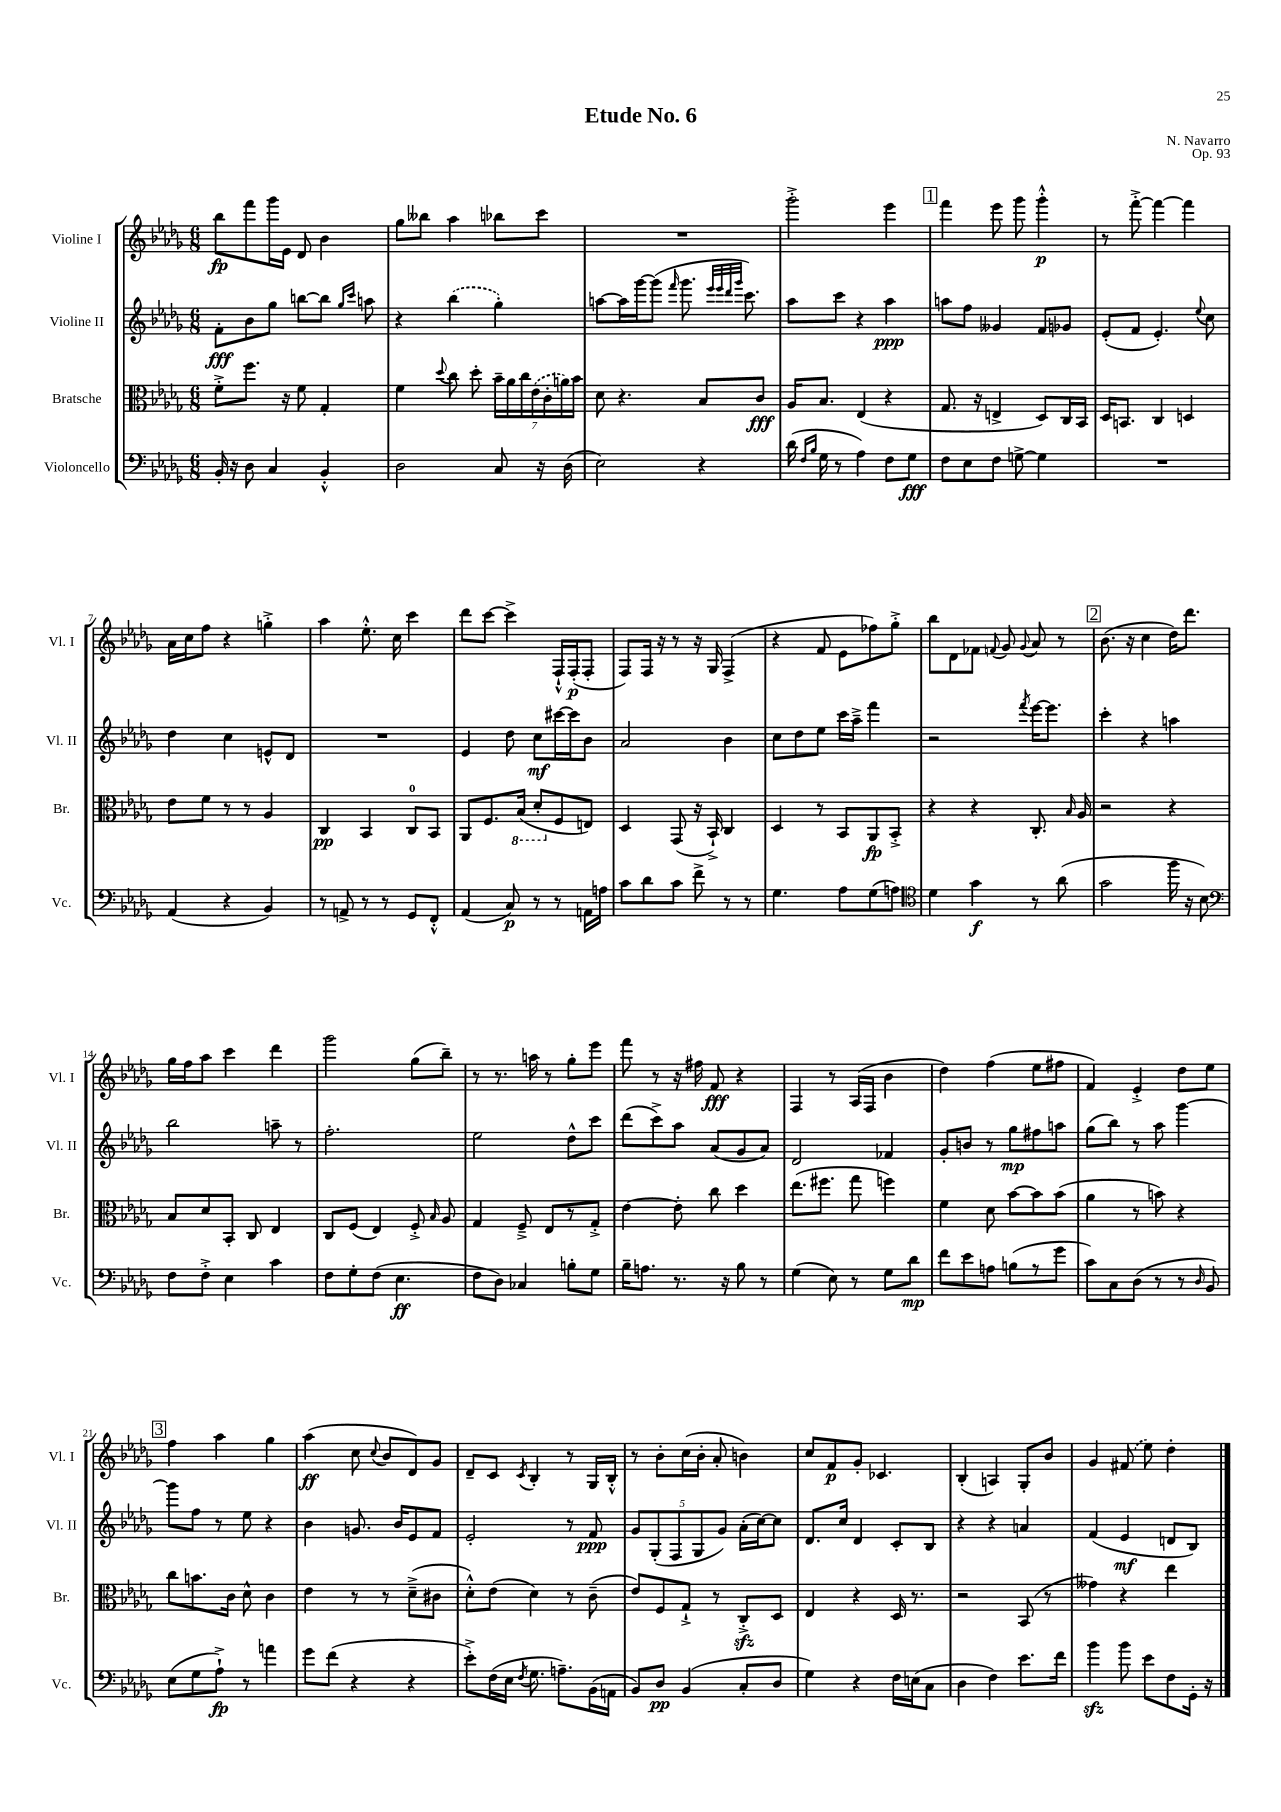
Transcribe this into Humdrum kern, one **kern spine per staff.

**kern	**dynam	**kern	**dynam	**kern	**dynam	**kern	**dynam
*part4	*part4	*part3	*part3	*part2	*part2	*part1	*part1
*staff4	*staff4	*staff3	*staff3	*staff2	*staff2	*staff1	*staff1
*I"Violoncello	*	*I"Bratsche	*	*I"Violine II	*	*I"Violine I	*
*I'Vc.	*	*I'Br.	*	*I'Vl. II	*	*I'Vl. I	*
*clefF4	*	*clefC3	*	*clefG2	*	*clefG2	*
*k[b-e-a-d-g-]	*	*k[b-e-a-d-g-]	*	*k[b-e-a-d-g-]	*	*k[b-e-a-d-g-]	*
*M6/8	*	*M6/8	*	*M6/8	*	*M6/8	*
=1	=1	=1	=1	=1	=1	=1	=1
16BB-'/	.	8f'^\L	.	8f'\L	fff	8bb-\L	fp
16r	.	.	.	.	.	.	.
8D-\	.	8.ff\J	.	8b-\	.	8fff\	.
4C/	.	.	.	8gg-\J	.	16ggg-\L	.
.	.	16r	.	.	.	16e-\JJ	.
.	.	8f\	.	[8bbn\L	.	8d-/	.
4BB-'^^/	.	4G-'/	.	8bb\J]	.	4b-\	.
.	.	.	.	16qqgg-/LL	.	.	.
.	.	.	.	16qqccc/JJ	.	.	.
.	.	.	.	8aan\	.	.	.
=2	=2	=2	=2	=2	=2	=2	=2
2D-\	.	4f\	.	4r	.	8gg-\L	.
.	.	.	.	.	.	8bb--X\J	.
.	.	8qqdd-/	.	.	.	.	.
.	.	8cc\	.	(4bb-\	.	4aa-\	.
.	.	8dd-'\	.	.	.	.	.
8C/	.	28b-~\LL	.	4gg-'\)	.	8bb-X\L	.
.	.	28a-\	.	.	.	.	.
.	.	28cc\	.	.	.	.	.
.	.	(28e-\	.	.	.	.	.
16r	.	.	.	.	.	8ccc\J	.
.	.	28c'\	.	.	.	.	.
.	.	28an\)	.	.	.	.	.
(16D-\	.	.	.	.	.	.	.
.	.	28b-\JJ	.	.	.	.	.
=3	=3	=3	=3	=3	=3	=3	=3
2E-\)	.	8d-\	.	[8aan\L	.	2.r	.
.	.	4.r	.	16aa\L]	.	.	.
.	.	.	.	[16ggg-\J	.	.	.
.	.	.	.	(8ggg-\J]	.	.	.
.	.	.	.	16qqfff/	.	.	.
.	.	.	.	8.ggg-\	.	.	.
4r	.	8B-/L	.	.	.	.	.
.	.	.	.	32qqeee-/LLL	.	.	.
.	.	.	.	32qqeee-/	.	.	.
.	.	.	.	32qqddd-/	.	.	.
.	.	.	.	32qqggg-/JJJ	.	.	.
.	.	.	.	8.ccc\)	.	.	.
.	.	8c/J	fff	.	.	.	.
=4	=4	=4	=4	=4	=4	=4	=4
(16d-\	.	16A-/KL	.	8aa-\L	.	2ggg-'^\	.
16qqF/LL	.	.	.	.	.	.	.
16qqB-/JJ	.	.	.	.	.	.	.
16G-\	.	8.B-/J	.	.	.	.	.
8r	.	.	.	8ccc\J	.	.	.
4A-\)	.	(4E-/	.	4r	.	.	.
8F\L	.	4r	.	4aa-\	ppp	4eee-\	.
8G-\J	fff	.	.	.	.	.	.
!!LO:REH:place=s1:t=1
=5	=5	=5	=5	=5	=5	=5	=5
8F\L	.	8.G-/	.	8aan\L	.	4fff\	.
8E-\	.	.	.	8ff\J	.	.	.
.	.	16r	.	.	.	.	.
8F\J	.	4En^/	.	4g--X/	.	8eee-\	.
[8Gn^\	.	.	.	.	.	8ggg-\	.
4G\]	.	8D-/L)	.	8f/L	.	4ggg-'^^\	p
.	.	16C/L	.	8g-X/J	.	.	.
.	.	16BB-/JJ	.	.	.	.	.
=6	=6	=6	=6	=6	=6	=6	=6
2.r	.	16D-/KL	.	(8e-'/L	.	8r	.
.	.	8.BBn/J	.	.	.	.	.
.	.	.	.	8f/J	.	[8fff'^\	.
.	.	4C/	.	4.e-'/)	.	4fff\_	.
.	.	4Dn/	.	.	.	4fff\]	.
.	.	.	.	8qqee-/	.	.	.
.	.	.	.	8cc\	.	.	.
!!LO:LB:g=z
=7	=7	=7	=7	=7	=7	=7	=7
(4AA-/	.	8e-\L	.	4dd-\	.	16a-\LL	.
.	.	.	.	.	.	16cc\J	.
.	.	8f\J	.	.	.	8ff\J	.
4r	.	8r	.	4cc\	.	4r	.
.	.	8r	.	.	.	.	.
4BB-/)	.	4A-/	.	8en^^/L	.	4ggn'^\	.
.	.	.	.	8d-/J	.	.	.
=8	=8	=8	=8	=8	=8	=8	=8
8r	.	4C/	pp	2.r	.	4aa-\	.
8AAn^/	.	.	.	.	.	.	.
8r	.	4BB-/	.	.	.	8.ee-'^^\	.
8r	.	.	.	.	.	.	.
.	.	.	.	.	.	16cc\	.
8GG-/L	.	8C/L	.	.	.	4ccc\	.
8FF'^^/J	.	8BB-/J	.	.	.	.	.
=9	=9	=9	=9	=9	=9	=9	=9
(4AA-/	.	8AA-/L	.	4e-/	.	8ddd-\L	.
.	.	8.F/	.	.	.	[8ccc\J	.
8C/)	p	.	.	8dd-\	.	4ccc^\]	.
*	*	*8ba	*	*	*	*	*
.	.	(16BB-/Jk	.	.	.	.	.
8r	.	8D-'/L	.	8cc\L	mf	.	.
*	*	*X8ba	*	*	*	*	*
8r	.	8F/	.	[16ccc#X\L	.	16F`^^/LL	.
.	.	.	.	16ccc#\J]	.	(16F'/J	p
16AAn\LL	.	8En/J)	.	8b-\J	.	8F'/J	.
16An\JJ	.	.	.	.	.	.	.
=10	=10	=10	=10	=10	=10	=10	=10
8c\L	.	4D-/	.	2a-/	.	8F/L)	.
8d-\	.	.	.	.	.	16F/Jk	.
.	.	.	.	.	.	16r	.
8c\J	.	(8GG-/	.	.	.	8r	.
8f^\	.	16r	.	.	.	16r	.
.	.	16BB-`^/)	.	.	.	16G-/	.
8r	.	4C/	.	4b-\	.	(4F^/	.
8r	.	.	.	.	.	.	.
=11	=11	=11	=11	=11	=11	=11	=11
4.G-\	.	4D-/	.	8cc\L	.	4r	.
.	.	.	.	8dd-\	.	.	.
.	.	8r	.	8ee-\J	.	8f/	.
8A-\L	.	8BB-/L	.	16ccc\LL	.	8e-\L	.
.	.	.	.	16aa-~^\JJ	.	.	.
(8G-\	.	8AA-/	fp	4fff\	.	8ff-X\)	.
8An\J)	.	8BB-'^/J	.	.	.	8gg-'^\J	.
=12	=12	=12	=12	=12	=12	=12	=12
*clefC4	*	*	*	*	*	*	*
4d-\	.	4r	.	2r	.	8bb-\L	.
.	.	.	.	.	.	8d-\	.
4g-\	f	4r	.	.	.	8f-X\J	.
.	.	.	.	.	.	8qqfn/	.
.	.	.	.	.	.	8g-/	.
.	.	.	.	8qfff/	.	8qqg-/	.
8r	.	8.C'/	.	[16eee-\KL	.	8a-/	.
.	.	.	.	8.eee-\J]	.	.	.
(8a-\	.	.	.	.	.	8r	.
.	.	16qqB-/	.	.	.	.	.
.	.	16A-/	.	.	.	.	.
!!LO:REH:place=s1:t=2
=13	=13	=13	=13	=13	=13	=13	=13
2g-\	.	2r	.	4ccc'\	.	(8.b-\	.
.	.	.	.	.	.	16r	.
.	.	.	.	4r	.	4cc\	.
16ff\	.	4r	.	4aan\	.	16dd-\KL)	.
16r	.	.	.	.	.	8.ddd-\J	.
8B-\)	.	.	.	.	.	.	.
!!LO:LB:g=z
=14	=14	=14	=14	=14	=14	=14	=14
*clefF4	*	*	*	*	*	*	*
8F\L	.	8B-/L	.	2bb-\	.	16gg-\LL	.
.	.	.	.	.	.	16ff\J	.
8F'^\J	.	8d-/	.	.	.	8aa-\J	.
4E-\	.	8BB-'/J	.	.	.	4ccc\	.
.	.	8C/	.	.	.	.	.
4c\	.	4E-/	.	8aan~\	.	4ddd-\	.
.	.	.	.	8r	.	.	.
=15	=15	=15	=15	=15	=15	=15	=15
8F\L	.	8C/L	.	2.ff'\	.	2ggg-\	.
8G-'\	.	(8F/J	.	.	.	.	.
(8F\J	.	4E-/)	.	.	.	.	.
4.E-\	ff	.	.	.	.	.	.
.	.	8F'^/	.	.	.	(8gg-\L	.
.	.	16qqB-/	.	.	.	.	.
.	.	8A-/	.	.	.	8bb-~\J)	.
=16	=16	=16	=16	=16	=16	=16	=16
8F\L	.	4G-/	.	2ee-\	.	8r	.
8D-\J)	.	.	.	.	.	8.r	.
4C-X/	.	8F~^/	.	.	.	.	.
.	.	.	.	.	.	16aan\	.
.	.	8E-/L	.	.	.	8r	.
8Bn'\L	.	8r	.	8dd-^^\L	.	8gg-'\L	.
8G-\J	.	8G-'^/J	.	8ccc\J	.	8eee-\J	.
=17	=17	=17	=17	=17	=17	=17	=17
16B-~\KL	.	[4e-\	.	(8ddd-\L	.	8fff\	.
8.An\J	.	.	.	.	.	.	.
.	.	.	.	8ccc^\)	.	8r	.
8.r	.	8e-'\]	.	8aa-\J	.	16r	.
.	.	.	.	.	.	16ff#X\	.
.	.	8cc\	.	(8a-/L	.	8f/	fff
16r	.	.	.	.	.	.	.
8B-\	.	4dd-\	.	8g-/	.	4r	.
8r	.	.	.	8a-/J)	.	.	.
=18	=18	=18	=18	=18	=18	=18	=18
(4G-\	.	(8.ee-\L	.	2d-/	.	4F/	.
.	.	8.ff#X\J	.	.	.	.	.
8E-\)	.	.	.	.	.	8r	.
8r	.	8gg-\	.	.	.	(16A-/LL	.
.	.	.	.	.	.	16F/JJ	.
8G-\L	.	4ffn\)	.	4f-X/	.	4b-\	.
8d-\J	mp	.	.	.	.	.	.
=19	=19	=19	=19	=19	=19	=19	=19
8f\L	.	4f\	.	8g-'/L	.	4dd-\)	.
8e-\	.	.	.	8bn/J	.	.	.
8An\J	.	8d-\	.	8r	.	(4ff\	.
(8Bn\L	.	[8b-\L	.	8gg-\L	mp	.	.
8r	.	8b-\]	.	8ff#X\	.	8ee-\L	.
8g-\J	.	(8b-\J	.	8aan\J	.	8ff#X\J	.
=20	=20	=20	=20	=20	=20	=20	=20
8c\L)	.	4a-\	.	(8gg-\L	.	4f/)	.
8C\	.	.	.	8bb-\J)	.	.	.
(8D-\J	.	8r	.	8r	.	4e-'^/	.
8r	.	8bn\)	.	8aa-\	.	.	.
8r	.	4r	.	[4ggg-\	.	8dd-\L	.
16qqD-/	.	.	.	.	.	.	.
8BB-/)	.	.	.	.	.	8ee-\J	.
!!LO:LB:g=z
!!LO:REH:place=s1:t=3
=21	=21	=21	=21	=21	=21	=21	=21
(8E-\L	.	8cc\L	.	8ggg-\L]	.	4ff\	.
8G-\	.	8.bn\	.	8ff\J	.	.	.
8A-`^\J)	fp	.	.	8r	.	4aa-\	.
.	.	16c\Jk	.	.	.	.	.
8r	.	8d-^^\	.	8ee-\	.	.	.
4an\	.	4c\	.	4r	.	4gg-\	.
=22	=22	=22	=22	=22	=22	=22	=22
8g-\L	.	4e-\	.	4b-\	.	(4aa-\	ff
(8f\J	.	.	.	.	.	.	.
4r	.	8r	.	8.gn/	.	8cc\	.
.	.	.	.	.	.	8qqcc/	.
.	.	8r	.	.	.	8b-/L	.
.	.	.	.	16b-/KL	.	.	.
4r	.	(8d-~^\L	.	8e-/	.	8d-/)	.
.	.	8c#X\J	.	8f/J	.	8g-/J	.
=23	=23	=23	=23	=23	=23	=23	=23
8e-'^\L)	.	8d-'^^\L)	.	2e-'/	.	8d-~/L	.
(16F\L	.	(8e-\J	.	.	.	8c/J	.
16E-\JJ	.	.	.	.	.	.	.
8qF/	.	.	.	.	.	8qc/	.
8.G-\	.	4d-\)	.	.	.	4B-'/	.
8.An~\L)	.	.	.	.	.	.	.
.	.	8r	.	8r	.	8r	.
(16BB-\L	.	(8c~\	.	8f/	ppp	16G-/LL	.
16AAn\JJ	.	.	.	.	.	16B-'^^/JJ	.
=24	=24	=24	=24	=24	=24	=24	=24
8BB-/L)	.	8e-/L)	.	10g-/L	.	8r	.
.	.	.	.	(10G-'/	.	.	.
8D-/J	pp	8F/	.	.	.	8b-'\L	.
.	.	.	.	10F/	.	.	.
(4BB-/	.	8G-`^/J	.	.	.	(16cc\L	.
.	.	.	.	10G-/	.	.	.
.	.	.	.	.	.	16b-'\JJ	.
.	.	8r	.	.	.	8a-'/	.
.	.	.	.	10g-/J)	.	.	.
8C'/L	.	8Czz'^/L	.	(16a-'\LL	.	4bn\)	.
.	.	.	.	[16cc\J)	.	.	.
8D-/J	.	8D-/J	.	8cc\J]	.	.	.
=25	=25	=25	=25	=25	=25	=25	=25
4G-\)	.	4E-/	.	8.d-/L	.	8cc/L	.
.	.	.	.	.	.	8f/	p
.	.	.	.	16cc/Jk	.	.	.
4r	.	4r	.	4d-/	.	8g-'/J	.
.	.	.	.	.	.	4.c-X/	.
16F\LL	.	16D-/	.	8c'/L	.	.	.
(16En\J	.	8.r	.	.	.	.	.
8C\J	.	.	.	8B-/J	.	.	.
=26	=26	=26	=26	=26	=26	=26	=26
4D-\	.	2r	.	4r	.	(4B-'/	.
4F\)	.	.	.	4r	.	4An/)	.
8.e-\L	.	(8BB-/	.	4an/	.	8G-'/L	.
.	.	8r	.	.	.	8b-/J	.
16f\Jk	.	.	.	.	.	.	.
=27	=27	=27	=27	=27	=27	=27	=27
4b-zz\	.	4g--X\)	.	(4f/	.	4g-/	.
8b-\	.	4r	.	4e-/	mf	(8f#X/	.
8e-\L	.	.	.	.	.	8ee-\)	.
8F\	.	4ee-\	.	8dn/L	.	4dd-'\	.
16GG-'\Jk	.	.	.	8B-/J)	.	.	.
16r	.	.	.	.	.	.	.
==	==	==	==	==	==	==	==
*-	*-	*-	*-	*-	*-	*-	*-
